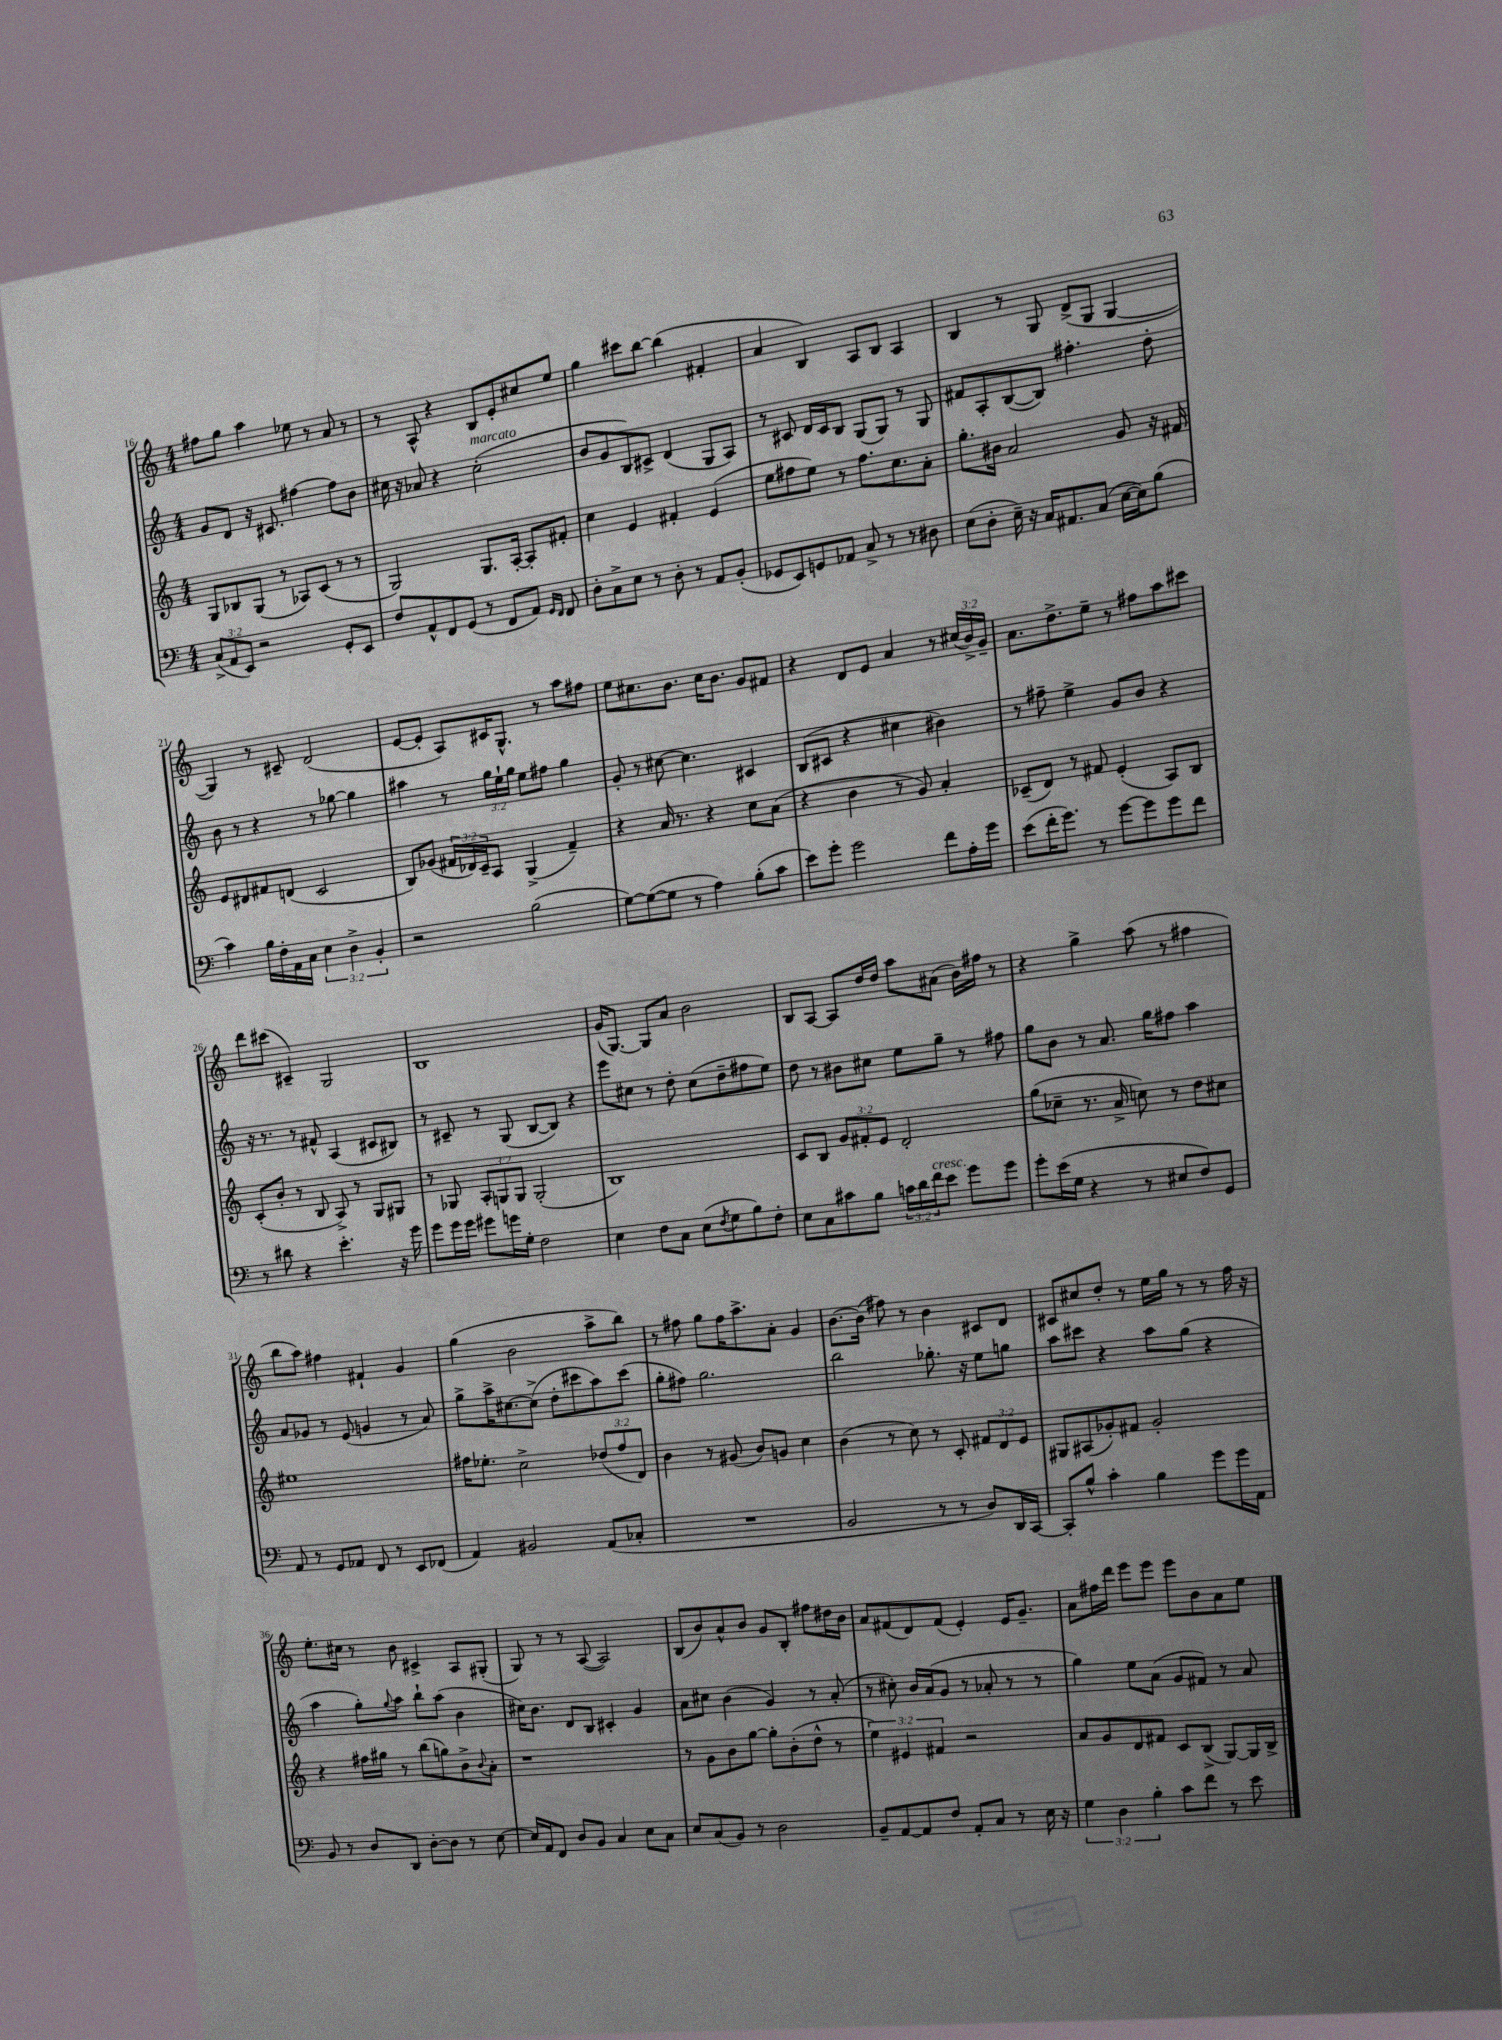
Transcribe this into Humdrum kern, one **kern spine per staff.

**kern	**kern	**kern	**kern
*staff4	*staff3	*staff2	*staff1
*clefF4	*clefG2	*clefG2	*clefG2
*k[]	*k[]	*k[]	*k[]
*M4/4	*M4/4	*M4/4	*M4/4
(12C^	8G	8g	8ff#
12AA	.	.	.
.	8B-	8d	8gg
12EE)	.	.	.
2r	(8G	16r	4aa
.	.	8.c#	.
.	8r	.	.
.	8A-)	[4ff#	8ee-
.	(8c	.	8r
8GG'	8r	8ff#]	8a
8EE	8r	8b	8r
=	=	=	=
8F	2G)	16cc#	8r
.	.	16r	.
8AA^^	.	8a-	8A^^
8FF	.	4r	4r
(8GG	.	.	.
8r	8.G	(2cc#'	8B
8FF	.	.	8e'
.	[16A'	.	.
8AA)	8A']	.	8cc#
16qqGG	.	.	.
16qqFF	.	.	.
8FF	8f#'	.	8ee
=	=	=	=
8D'	4cc	8b	4gg
8C^	.	8g	.
8E	4e	8B)	8ccc#
8r	.	8c#^	[8bb
8D'	4f#'	(4d	(4bb]
8r	.	.	.
8AA	(4e	8G	4f#'
(8BB'	.	8A)	.
=	=	=	=
8GG-	8ee	8r	4a
8EE)	8ff#	8c#	.
8GG	8ee)	16d	4B)
.	.	16c#	.
8AA-	8r	8B	.
8C^	8.ff#	(8G	8A
8r	.	8G)	8B
.	8.cc	.	.
8r	.	8r	4A
8D#	8a'	8G	.
=	=	=	=
(8E	8.gg'	8f#	4B
8D'	.	8A'	.
.	16b#	.	.
16E~)	2a	([8B	8r
16r	.	.	.
16C	.	8B])	8G
8.AA#	.	.	.
.	.	4.ff#'	(8d^
(8C	.	.	8G
[16E	8g	.	[4G
16E])	.	.	.
(8B	16r	8dd'	.
.	16f#	.	.
=	=	=	=
4c)	8e	8b	4G])
.	8d#	8r	.
16B	8f#	4r	8r
16F'	.	.	.
16AA	(8d	.	8c#~
16C	.	.	.
6E	2c	8r	(2d
.	.	[8gg-	.
6D^	.	.	.
.	.	4gg-]	.
6BB'	.	.	.
=	=	=	=
2r	8B)	4aa#	[8e
.	(8g-	.	8e']
.	24f#	8r	8A)
.	24d-)	.	.
.	24c~	.	.
.	8A	24gg	16c#
.	.	24ee`	.
.	.	.	8.G^^
.	.	24gg	.
(2B	(4G^	8ee	.
.	.	8ff#	8r
.	4f#~)	4gg	8aa
.	.	.	8ff#
=	=	=	=
[8G)	4r	8g'	8ee
(8G_	.	8r	8.cc#
8G]	16a	[8cc#	.
.	8.r	.	8.b
8r	.	4.cc#]	.
4A)	4r	.	16cc#
.	.	.	8.b
(8B'	8cc	4c#	8g
8c	(8a	.	8f#
=	=	=	=
8e)	4r	(8B	4r
8g'	.	8c#	.
2g	4b	4r	8d
.	.	.	8e
.	8r	4cc#	4a
.	8g)	.	.
8f	4a'	4b#)	8r
16A'	.	.	(24cc#
.	.	.	24b^)
16g	.	.	.
.	.	.	24g~
=	=	=	=
(8e	(8c-~	8r	8.a
16f'	8d)	8ff#~	.
8.g)	.	.	8.dd^
.	8r	4ee^	.
8r	8f#	.	8ee~
[8g	(4e'	8g	8r
8g]	.	8b	8ff#
8g	8A)	4r	8aa
8f	8B	.	8ccc#
=	=	=	=
8r	(8c'	16r	8ddd
.	.	8.r	.
8d#	8b'	.	(8ccc#
4r	8r	8r	4c#~)
.	8B	8f#^^	.
4.e'	8A^)	(4A	2G
.	8r	.	.
.	8G	8c#	.
16r	8G#	8B#)	.
16g	.	.	.
=	=	=	=
8g	8r	8r	1B
16g	8G-	8c#~	.
16g	.	.	.
8g#	12A'	8r	.
.	12G	.	.
16g	.	(8G	.
.	12G	.	.
16G'	.	.	.
2F	(2G'	[8B	.
.	.	8B])	.
.	.	4r	.
=	=	=	=
4E	1B)	8eee	(16g
.	.	.	[8.G)
.	.	8cc#	.
8F	.	8r	8G]
8C	.	8dd'	8a
(8E	.	(8cc#	2b
8qF	.	.	.
8G	.	8dd~	.
8B)	.	8ff#	.
8F'	.	8ee)	.
=	=	=	=
8E	8c	8dd	8B
8C	8B	8r	[8A
8c#	12g	8b#	8A]
.	12f#'	.	.
8B	.	8cc#	16dd
.	12e	.	.
.	.	.	16dd
24c	2d'	8ee	8aa
24d	.	.	.
24f	.	.	.
8e	.	8gg~	(8a#
8g	.	8r	16b)
.	.	.	16ff#
8g	.	8ff#	8r
=	=	=	=
8g'	(8gg	8gg	4r
(16e	8cc-~	8b	.
16G	.	.	.
4r	8.r	8r	4gg^
.	.	8.a	.
.	16a^	.	.
8r	8cc)	.	(8aa
.	.	16gg	.
8E#	8r	8ff#	8r
8F)	8dd	4aa	4ff#
8GG	8cc#	.	.
=	=	=	=
8AA	1ee#	8a	8bb
8r	.	8g-	8aa)
8GG	.	8r	4ff#
8AA-	.	(8e	.
8FF	.	4g	4f#`
8r	.	.	.
8EE	.	8r	4g
(8FF-	.	8a)	.
=	=	=	=
4AA)	16ff#	8gg^	(4gg
.	8.ee-'	.	.
.	.	16aa^	.
.	.	[8.cc#	.
2BB#	2cc^	.	2b
.	.	(8cc#^]	.
.	.	8dd'	.
.	.	8ccc#	.
(8AA	(12dd-	8aa)	8aa^
.	12ff#	.	.
8C-'	.	(8ccc#	8bb)
.	12d)	.	.
=	=	=	=
1r	4b	8gg'	8r
.	.	8ff#)	8ff#
.	8r	2.gg	8gg
.	(8g#	.	16ff#
.	.	.	8.aa^
.	8b)	.	.
.	8g	.	8a'
.	4cc	.	4g
=	=	=	=
2BB	(4b	2bb	[8.b
.	.	.	(16b]
.	8r	.	8ff#)
.	8cc)	.	8r
8r	8r	8.gg-'	4b
8r	8c'	.	.
.	.	16r	.
8D)	12f#	8ee	8c#
.	12d	.	.
16DD	.	8gg	8d
.	12e	.	.
[16CC	.	.	.
=	=	=	=
8CC']	8G#	8aa	8c#
8B^^	(8A#	8ccc#	8cc#
4c'	8g-')	4r	8dd'
.	8f#	.	8r
4B	2g-'	8aa	16ee
.	.	.	16gg
.	.	(8gg	8r
8g	.	4r	8r
16g	.	.	16ff
16AA	.	.	16r
=	=	=	=
8BB	4r	4aa	8.ee'
8r	.	.	.
.	.	.	16cc#
8D	16ff#	8gg')	8r
.	16gg#	.	.
.	.	8qqgg	.
8DD	8r	8aa	8b
[8D'	(8bb	8bb`	4c#^
8D]	8gg)	(8aa	.
8r	8b^	4b	8A
.	8qqb	.	.
[8E	8a'	.	(8G#'
=	=	=	=
16E]	1r	16cc#)	8G)
16AA	.	8.b	.
8FF	.	.	8r
8D	.	8d	8r
8BB	.	8B	([8A
4C	.	4c#'	2A])
8E	.	4g	.
8C	.	.	.
=	=	=	=
8E	8r	8a	(8B
(8C	8g	8cc#	8b)
8BB)	8b	(4b	8a^^
8r	[8gg	.	8b
2D	8gg']	4g)	8g
.	(8b'	.	8B'
.	8dd^^	8r	8ff#
.	8r	(8a'	16dd#
.	.	.	16b
=	=	=	=
8BB~	6ee)	8r	8a
[8AA	.	8cc#')	(8f#
.	6e#	.	.
8AA]	.	16b	8d)
.	.	(16a	.
.	6f#	.	.
8F	.	8g	(8f#
8AA'	2r	8r	4e')
8C	.	8a-'	.
8r	.	8r	16e
.	.	.	8.g~
16E	.	8r	.
16r	.	.	.
=	=	=	=
6G	8a	4gg)	8a
.	8g	.	16ff#
6D	.	.	.
.	.	.	16ddd
.	8d	8ee	8eee
6B'	.	.	.
.	8f#	(8a	8eee
8c	8c	8g	8eee
8f	(8B^	8f#)	8b
8r	[8G)	8r	8a
8e	16G]	8a	8ee
.	16B^	.	.
==	==	==	==
*-	*-	*-	*-
